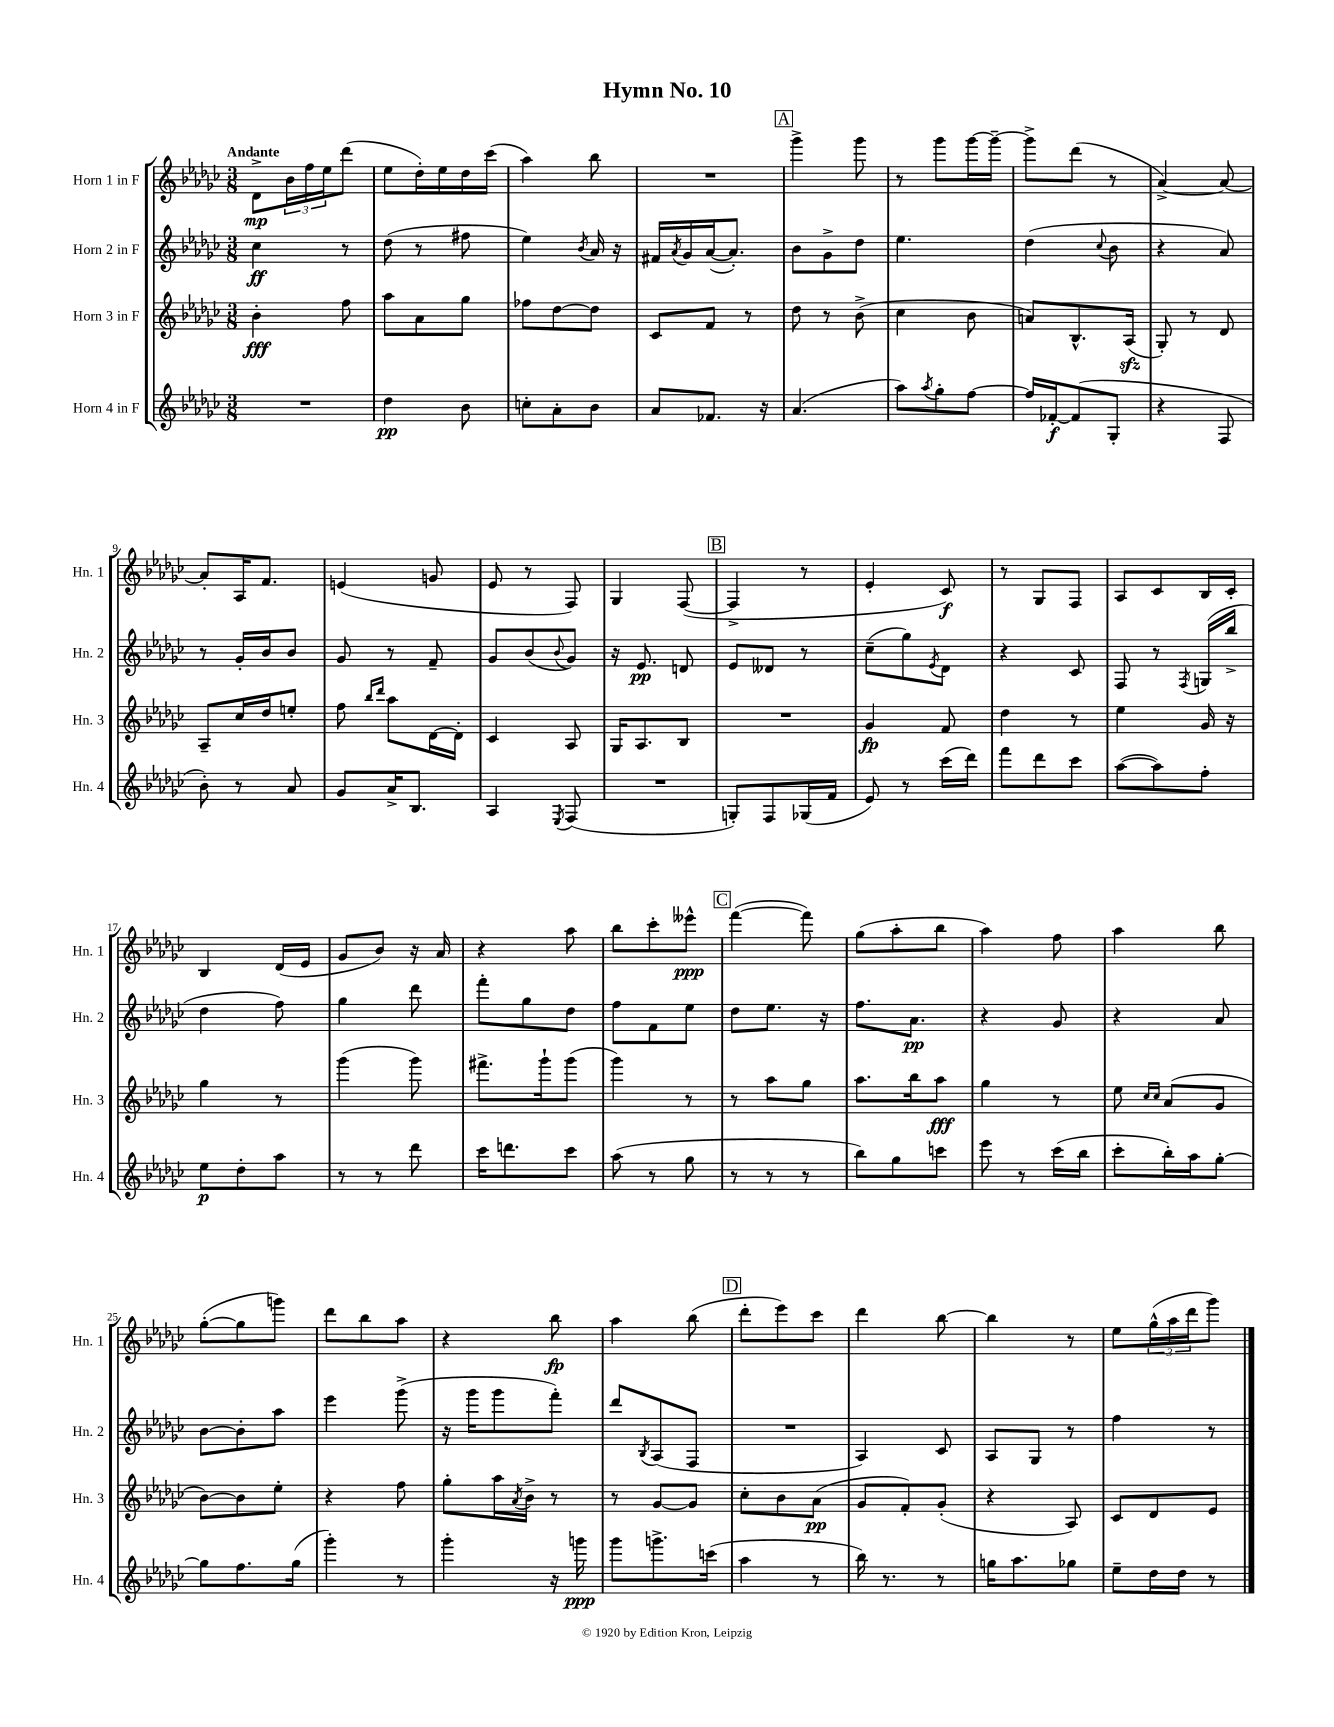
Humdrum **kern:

**kern	**dynam	**kern	**dynam	**kern	**dynam	**kern	**dynam
*part4	*part4	*part3	*part3	*part2	*part2	*part1	*part1
*staff4	*staff4	*staff3	*staff3	*staff2	*staff2	*staff1	*staff1
*I"Horn 4 in F	*	*I"Horn 3 in F	*	*I"Horn 2 in F	*	*I"Horn 1 in F	*
*I'Hn. 4	*	*I'Hn. 3	*	*I'Hn. 2	*	*I'Hn. 1	*
*clefG2	*	*clefG2	*	*clefG2	*	*clefG2	*
*k[b-e-a-d-g-c-]	*	*k[b-e-a-d-g-c-]	*	*k[b-e-a-d-g-c-]	*	*k[b-e-a-d-g-c-]	*
*M3/8	*	*M3/8	*	*M3/8	*	*M3/8	*
=1	=1	=1	=1	=1	=1	=1	=1
!	!	!	!	!	!	!LO:TX:a:B:t=Andante	!
4.r	.	4b-'\	fff	4cc-\	ff	8d-^\L	mp
.	.	.	.	.	.	24b-\L	.
.	.	.	.	.	.	24ff\	.
.	.	.	.	.	.	24ee-\J	.
.	.	8ff\	.	8r	.	(8ddd-\J	.
=2	=2	=2	=2	=2	=2	=2	=2
4dd-\	pp	8aa-\L	.	(8dd-\	.	8ee-\L	.
.	.	8a-\	.	8r	.	16dd-'\L)	.
.	.	.	.	.	.	16ee-\	.
8b-\	.	8gg-\J	.	8ff#X\	.	16dd-\	.
.	.	.	.	.	.	(16ccc-\JJ	.
=3	=3	=3	=3	=3	=3	=3	=3
8ccn'\L	.	8ff-X\L	.	4ee-\)	.	4aa-\)	.
8a-'\	.	[8dd-\	.	.	.	.	.
.	.	.	.	8qb-/	.	.	.
8b-\J	.	8dd-\J]	.	16a-/	.	8bb-\	.
.	.	.	.	16r	.	.	.
=4	=4	=4	=4	=4	=4	=4	=4
8a-/L	.	8c-/L	.	16f#X/LL	.	4.r	.
.	.	.	.	8qa-/	.	.	.
.	.	.	.	16g-/	.	.	.
8.f-X/J	.	8f/J	.	([16a-/J	.	.	.
.	.	.	.	8.a-'/J])	.	.	.
.	.	8r	.	.	.	.	.
16r	.	.	.	.	.	.	.
!!LO:REH:place=s1:t=A
=5	=5	=5	=5	=5	=5	=5	=5
(4.a-/	.	8dd-\	.	8b-\L	.	4ggg-^\	.
.	.	8r	.	8g-^\	.	.	.
.	.	(8b-^\	.	8dd-\J	.	8ggg-\	.
=6	=6	=6	=6	=6	=6	=6	=6
8aa-\L)	.	4cc-\	.	4.ee-\	.	8r	.
8qaa-/	.	.	.	.	.	.	.
8gg-'\	.	.	.	.	.	8ggg-\L	.
[8ff\J	.	8b-\	.	.	.	[16ggg-\L	.
.	.	.	.	.	.	16ggg-~\JJ_	.
=7	=7	=7	=7	=7	=7	=7	=7
16ff/LL]	.	8an/L)	.	(4dd-\	.	8ggg-^\L]	.
[16f-X'/J	f	.	.	.	.	.	.
(8f-/]	.	8.B-^^/	.	.	.	(8ddd-\J	.
.	.	.	.	8qqcc-/	.	.	.
8G-'/J	.	.	.	8b-\	.	8r	.
.	.	(16A-zz/Jk	.	.	.	.	.
=8	=8	=8	=8	=8	=8	=8	=8
4r	.	8G-'/)	.	4r	.	[4a-^/)	.
.	.	8r	.	.	.	.	.
8F/	.	8d-/	.	8a-/)	.	8a-/_	.
!!LO:LB:g=z
=9	=9	=9	=9	=9	=9	=9	=9
8b-'\)	.	8A-~/L	.	8r	.	8a-'/L]	.
8r	.	16cc-/L	.	16g-'/LL	.	16A-/K	.
.	.	16dd-/J	.	16b-/J	.	8.f/J	.
8a-/	.	8een'/J	.	8b-/J	.	.	.
=10	=10	=10	=10	=10	=10	=10	=10
8g-/L	.	8ff\	.	8g-/	.	(4en/	.
.	.	16qqbb-/LL	.	.	.	.	.
.	.	16qqddd-/JJ	.	.	.	.	.
16a-^/K	.	8aa-\L	.	8r	.	.	.
8.B-/J	.	.	.	.	.	.	.
.	.	[16d-\L	.	8f~/	.	8gn/	.
.	.	16d-'\JJ]	.	.	.	.	.
=11	=11	=11	=11	=11	=11	=11	=11
4A-/	.	4c-/	.	8g-/L	.	8e-/	.
.	.	.	.	(8b-/	.	8r	.
8qE-/	.	.	.	8qqb-/	.	.	.
(8F/	.	8A-/	.	8g-/J)	.	8F/)	.
=12	=12	=12	=12	=12	=12	=12	=12
4.r	.	16G-/KL	.	16r	.	4G-/	.
.	.	8.A-/	.	8.e-/	pp	.	.
.	.	8B-/J	.	8dn/	.	([8F/	.
!!LO:REH:place=s1:t=B
=13	=13	=13	=13	=13	=13	=13	=13
8Gn'/L)	.	4.r	.	8e-/L	.	4F^/]	.
8F/	.	.	.	8d--X/J	.	.	.
(16G-X/L	.	.	.	8r	.	8r	.
16f/JJ	.	.	.	.	.	.	.
=14	=14	=14	=14	=14	=14	=14	=14
8e-/)	.	4g-/	fp	(8cc-~\L	.	4e-'/	.
8r	.	.	.	8gg-\)	.	.	.
.	.	.	.	8qe-/	.	.	.
(16ccc-\LL	.	8f/	.	8d-\J	.	8c-/)	f
16ddd-\JJ)	.	.	.	.	.	.	.
=15	=15	=15	=15	=15	=15	=15	=15
8fff\L	.	4dd-\	.	4r	.	8r	.
8ddd-\	.	.	.	.	.	8G-/L	.
8ccc-\J	.	8r	.	8c-/	.	8F/J	.
=16	=16	=16	=16	=16	=16	=16	=16
([8aa-\L	.	4ee-\	.	8F/	.	8A-/L	.
8aa-\])	.	.	.	8r	.	8c-/	.
.	.	.	.	8qF/	.	.	.
8ff'\J	.	16g-/	.	(16Gn/LL	.	16B-/L	.
.	.	16r	.	16bb-^/JJ	.	16c-'/JJ	.
!!LO:LB:g=z
=17	=17	=17	=17	=17	=17	=17	=17
8ee-\L	p	4gg-\	.	4dd-\	.	4B-/	.
8dd-'\	.	.	.	.	.	.	.
8aa-\J	.	8r	.	8ff\)	.	(16d-/LL	.
.	.	.	.	.	.	16e-/JJ	.
=18	=18	=18	=18	=18	=18	=18	=18
8r	.	(4ggg-\	.	4gg-\	.	8g-/L	.
8r	.	.	.	.	.	8b-/J)	.
8ddd-\	.	8ggg-\)	.	8ddd-\	.	16r	.
.	.	.	.	.	.	16a-/	.
=19	=19	=19	=19	=19	=19	=19	=19
16ccc-\KL	.	8.fff#X^\L	.	8fff'\L	.	4r	.
8.dddn\	.	.	.	.	.	.	.
.	.	.	.	8gg-\	.	.	.
.	.	16ggg-`\k	.	.	.	.	.
8ccc-\J	.	(8ggg-\J	.	8dd-\J	.	8aa-\	.
=20	=20	=20	=20	=20	=20	=20	=20
(8aa-\	.	4ggg-\)	.	8ff\L	.	8bb-\L	.
8r	.	.	.	8f\	.	8ccc-'\	.
8gg-\	.	8r	.	8ee-\J	.	8eee--X^^\J	ppp
!!LO:REH:place=s1:t=C
=21	=21	=21	=21	=21	=21	=21	=21
8r	.	8r	.	8dd-\L	.	([4fff\	.
8r	.	8aa-\L	.	8.ee-\J	.	.	.
8r	.	8gg-\J	.	.	.	8fff\])	.
.	.	.	.	16r	.	.	.
=22	=22	=22	=22	=22	=22	=22	=22
8bb-\L)	.	8.aa-\L	.	8.ff\L	.	(8gg-\L	.
8gg-\	.	.	.	.	.	8aa-'\	.
.	.	16bb-\k	.	8.a-\J	pp	.	.
8cccn\J	.	8aa-\J	fff	.	.	8bb-\J	.
=23	=23	=23	=23	=23	=23	=23	=23
8eee-\	.	4gg-\	.	4r	.	4aa-\)	.
8r	.	.	.	.	.	.	.
(16ccc-\LL	.	8r	.	8g-/	.	8ff\	.
16bb-\JJ	.	.	.	.	.	.	.
=24	=24	=24	=24	=24	=24	=24	=24
8ccc-'\L	.	8ee-\	.	4r	.	4aa-\	.
.	.	16qqcc-/LL	.	.	.	.	.
.	.	16qqcc-/JJ	.	.	.	.	.
16bb-'\L)	.	(8a-/L	.	.	.	.	.
16aa-\J	.	.	.	.	.	.	.
[8gg-'\J	.	8g-/J	.	8a-/	.	8bb-\	.
!!LO:LB:g=z
=25	=25	=25	=25	=25	=25	=25	=25
8gg-\L]	.	[8b-\L)	.	[8b-\L	.	([8gg-'\L	.
8.ff\	.	8b-\]	.	8b-'\]	.	8gg-\]	.
.	.	8ee-'\J	.	8aa-\J	.	8gggn\J)	.
(16gg-\Jk	.	.	.	.	.	.	.
=26	=26	=26	=26	=26	=26	=26	=26
4ggg-'\)	.	4r	.	4eee-\	.	8ddd-\L	.
.	.	.	.	.	.	8bb-\	.
8r	.	8ff\	.	(8ggg-^\	.	8aa-\J	.
=27	=27	=27	=27	=27	=27	=27	=27
4ggg-'\	.	8gg-'\L	.	16r	.	4r	.
.	.	.	.	16ggg-\KL	.	.	.
.	.	16aa-\L	.	8ggg-\	.	.	.
.	.	8qa-/	.	.	.	.	.
.	.	16b-^\JJ	.	.	.	.	.
16r	.	8r	.	8fff'\J)	.	8bb-\	fp
16gggn\	ppp	.	.	.	.	.	.
=28	=28	=28	=28	=28	=28	=28	=28
8ggg-\L	.	8r	.	8ddd-/L	.	4aa-\	.
.	.	.	.	8qB-/	.	.	.
8.gggn^\	.	[8g-/L	.	(8A-/	.	.	.
.	.	8g-/J]	.	8F/J	.	(8bb-\	.
(16cccn\Jk	.	.	.	.	.	.	.
!!LO:REH:place=s1:t=D
=29	=29	=29	=29	=29	=29	=29	=29
4aa-\	.	8cc-'\L	.	4.r	.	8ddd-'\L	.
.	.	8b-\	.	.	.	8eee-\)	.
8r	.	(8a-\J	pp	.	.	8ccc-\J	.
=30	=30	=30	=30	=30	=30	=30	=30
16bb-\)	.	8g-/L	.	4A-/)	.	4ddd-\	.
8.r	.	.	.	.	.	.	.
.	.	8f'/)	.	.	.	.	.
8r	.	(8g-'/J	.	8c-/	.	[8bb-\	.
=31	=31	=31	=31	=31	=31	=31	=31
16ggn\KL	.	4r	.	8A-/L	.	4bb-\]	.
8.aa-\	.	.	.	.	.	.	.
.	.	.	.	8G-/J	.	.	.
8gg-X\J	.	8A-/)	.	8r	.	8r	.
=32	=32	=32	=32	=32	=32	=32	=32
8ee-~\L	.	8c-/L	.	4ff\	.	8ee-\L	.
16dd-\L	.	8d-/	.	.	.	(24gg-^^\L	.
.	.	.	.	.	.	24aa-\	.
16dd-\JJ	.	.	.	.	.	.	.
.	.	.	.	.	.	24ddd-\J	.
8r	.	8e-/J	.	8r	.	8ggg-\J)	.
==	==	==	==	==	==	==	==
*-	*-	*-	*-	*-	*-	*-	*-
